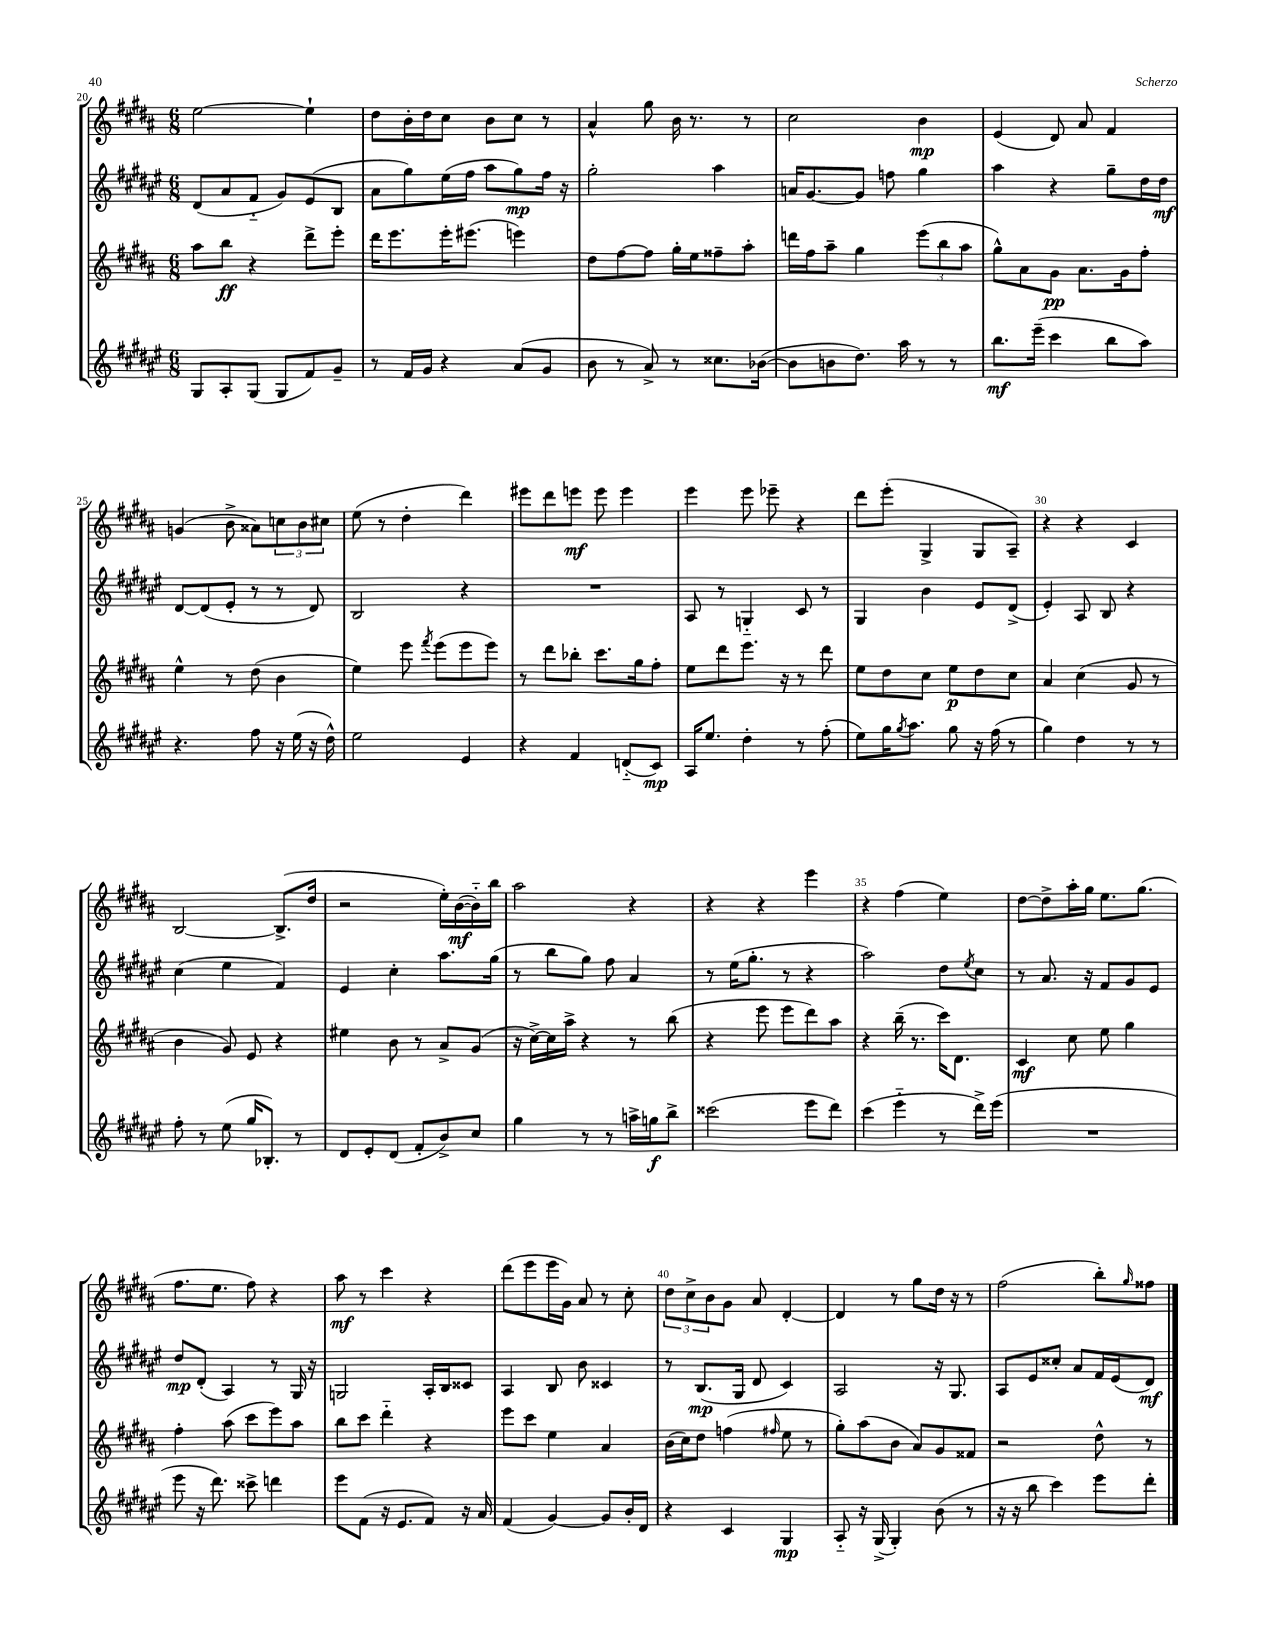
<<
\new StaffGroup <<
\new Staff = "s0" {
    \clef treble \key b \major \numericTimeSignature \time 6/8
    e''2~ e''4-! |
    dis''8 b'16-. dis''16 cis''8 b'8 cis''8 r8 |
    ais'4-^ gis''8 b'16 r8. r8 |
    cis''2 b'4\mp |
    e'4( dis'8) ais'8 fis'4 |
    g'4( b'8-> aisis'8) \tuplet 3/2 { c''8 b'8 cis''8 } |
    e''8( r8 dis''4-. dis'''4) |
    eis'''8 dis'''8 e'''8\mf e'''8 e'''4 |
    e'''4 e'''8 ees'''8-- r4 |
    dis'''8 e'''8-.( gis4-> gis8 ais8--) |
    r4 r4 cis'4 |
    b2~ b8.->( dis''16 |
    r2 e''16-.) b'16~\mf( b'16-_) b''16 |
    ais''2 r4 |
    r4 r4 e'''4 |
    r4 fis''4( e''4) |
    dis''8~ dis''8-> ais''16-. gis''16 e''8. gis''8.( |
    fis''8. e''8. fis''8) r4 |
    ais''8\mf r8 cis'''4 r4 |
    dis'''8( e'''8 e'''16 gis'16) ais'8 r8 cis''8-. |
    \tuplet 3/2 { dis''8 cis''8-> b'8 } gis'8 ais'8 dis'4~-. |
    dis'4 r8 gis''8 dis''16 r16 r8 |
    fis''2( b''8-.) \grace { gis''16 } fisis''8 \bar "|." |
}
\new Staff = "s1" {
    \clef treble \key fis \major \numericTimeSignature \time 6/8
    dis'8( ais'8 fis'8-_ gis'8) eis'8( b8 |
    ais'8 gis''8) eis''16( fis''16 ais''8 gis''8\mp) fis''16 r16 |
    gis''2-. ais''4 |
    a'16 gis'8.~ gis'8 f''8 gis''4 |
    ais''4 r4 gis''8-- dis''16 dis''16\mf |
    dis'8~ dis'8( eis'8-. r8 r8 dis'8) |
    b2 r4 |
    R2. |
    ais8 r8 g4-_ cis'8 r8 |
    gis4 b'4 eis'8 dis'8->( |
    eis'4-.) ais8 b8 r4 |
    cis''4( eis''4 fis'4) |
    eis'4 cis''4-. ais''8. gis''16( |
    r8 b''8 gis''8) fis''8 ais'4 |
    r8 eis''16( gis''8.-. r8 r4 |
    ais''2) dis''8 \acciaccatura { eis''8 } cis''8 |
    r8 ais'8. r16 fis'8 gis'8 eis'8 |
    dis''8\mp dis'8-.( ais4) r8 gis16 r16 |
    g2 ais16-. b16 cisis'8 |
    ais4 b8 b'8 cisis'4 |
    r8 b8.\mp( gis16 dis'8 cis'4) |
    ais2 r16 gis8. |
    ais8 eis'8 cisis''8-. ais'8 fis'16 eis'16( dis'8\mf) \bar "|." |
}
\new Staff = "s2" {
    \clef treble \key b \major \numericTimeSignature \time 6/8
    ais''8 b''8\ff r4 dis'''8-> e'''8-. |
    dis'''16 e'''8. e'''16-. eis'''8.( e'''4) |
    dis''8 fis''8~ fis''8 gis''16-. e''16 fisis''8-- ais''8-. |
    d'''16 fis''16 ais''8-- gis''4 \tuplet 3/2 { e'''8( b''8 ais''8 } |
    gis''8-^) ais'8 gis'8\pp ais'8. gis'16 fis''8-. |
    e''4-^ r8 dis''8( b'4 |
    e''4) e'''8 \acciaccatura { fis'''8 } e'''8( e'''8 e'''8) |
    r8 dis'''8 bes''8-. cis'''8. gis''16 fis''8-. |
    e''8 dis'''8 e'''8. r16 r8 dis'''8 |
    e''8 dis''8 cis''8 e''8\p dis''8 cis''8 |
    ais'4 cis''4( gis'8 r8 |
    b'4 gis'8) e'8 r4 |
    eis''4 b'8 r8 ais'8-> gis'8( |
    r16 cis''16~->) cis''16 ais''16-> r4 r8 b''8( |
    r4 e'''8 e'''8 dis'''8) ais''8 |
    r4 b''16--( r8. cis'''16) dis'8. |
    cis'4\mf cis''8 e''8 gis''4 |
    fis''4-. ais''8( cis'''8 e'''8) ais''8 |
    b''8 cis'''8 dis'''4-_ r4 |
    e'''8 cis'''8 e''4 ais'4 |
    b'16( cis''16) dis''8 f''4( \grace { fis''16 } e''8 r8 |
    gis''8-.) ais''8( b'8 ais'8) gis'8 fisis'8 |
    r2 dis''8-^ r8 \bar "|." |
}
\new Staff = "s3" {
    \clef treble \key fis \major \numericTimeSignature \time 6/8
    gis8 ais8-. gis8( gis8 fis'8) gis'8-- |
    r8 fis'16 gis'16 r4 ais'8( gis'8 |
    b'8 r8 ais'8->) r8 cisis''8. bes'16~( |
    bes'8 b'8 dis''8.) ais''16 r8 r8 |
    b''8.\mf eis'''16--( cis'''4 b''8 ais''8) |
    r4. fis''8 r16 eis''16( r16 dis''16-^) |
    eis''2 eis'4 |
    r4 fis'4 d'8-_( cis'8\mp) |
    ais16 eis''8. dis''4-. r8 fis''8-.( |
    eis''8) gis''16 \acciaccatura { gis''8 } ais''8. gis''8 r16 fis''16( r8 |
    gis''4) dis''4 r8 r8 |
    fis''8-. r8 eis''8( gis''16 bes8.-.) r8 |
    dis'8 eis'8-. dis'8( fis'8-. b'8->) cis''8 |
    gis''4 r8 r8 a''16-> g''16\f b''8-> |
    cisis'''2( eis'''8 dis'''8) |
    cis'''4( eis'''4-_ r8 dis'''16->) eis'''16( |
    R2. |
    eis'''8 r16 dis'''8.) cisis'''8-> d'''4 |
    eis'''8 fis'8( r16 eis'8. fis'8) r16 ais'16 |
    fis'4( gis'4~) gis'8 b'16-. dis'16 |
    r4 cis'4 gis4\mp |
    ais8-_ r16 gis16->( gis4-.) b'8( r8 |
    r16 r16 b''8 cis'''4) eis'''8 dis'''8-. \bar "|." |
}
>>
>>
\layout { \context { \Score currentBarNumber = #20 \override BarNumber.break-visibility = ##(#f #t #t) barNumberVisibility = #(every-nth-bar-number-visible 5) } }
